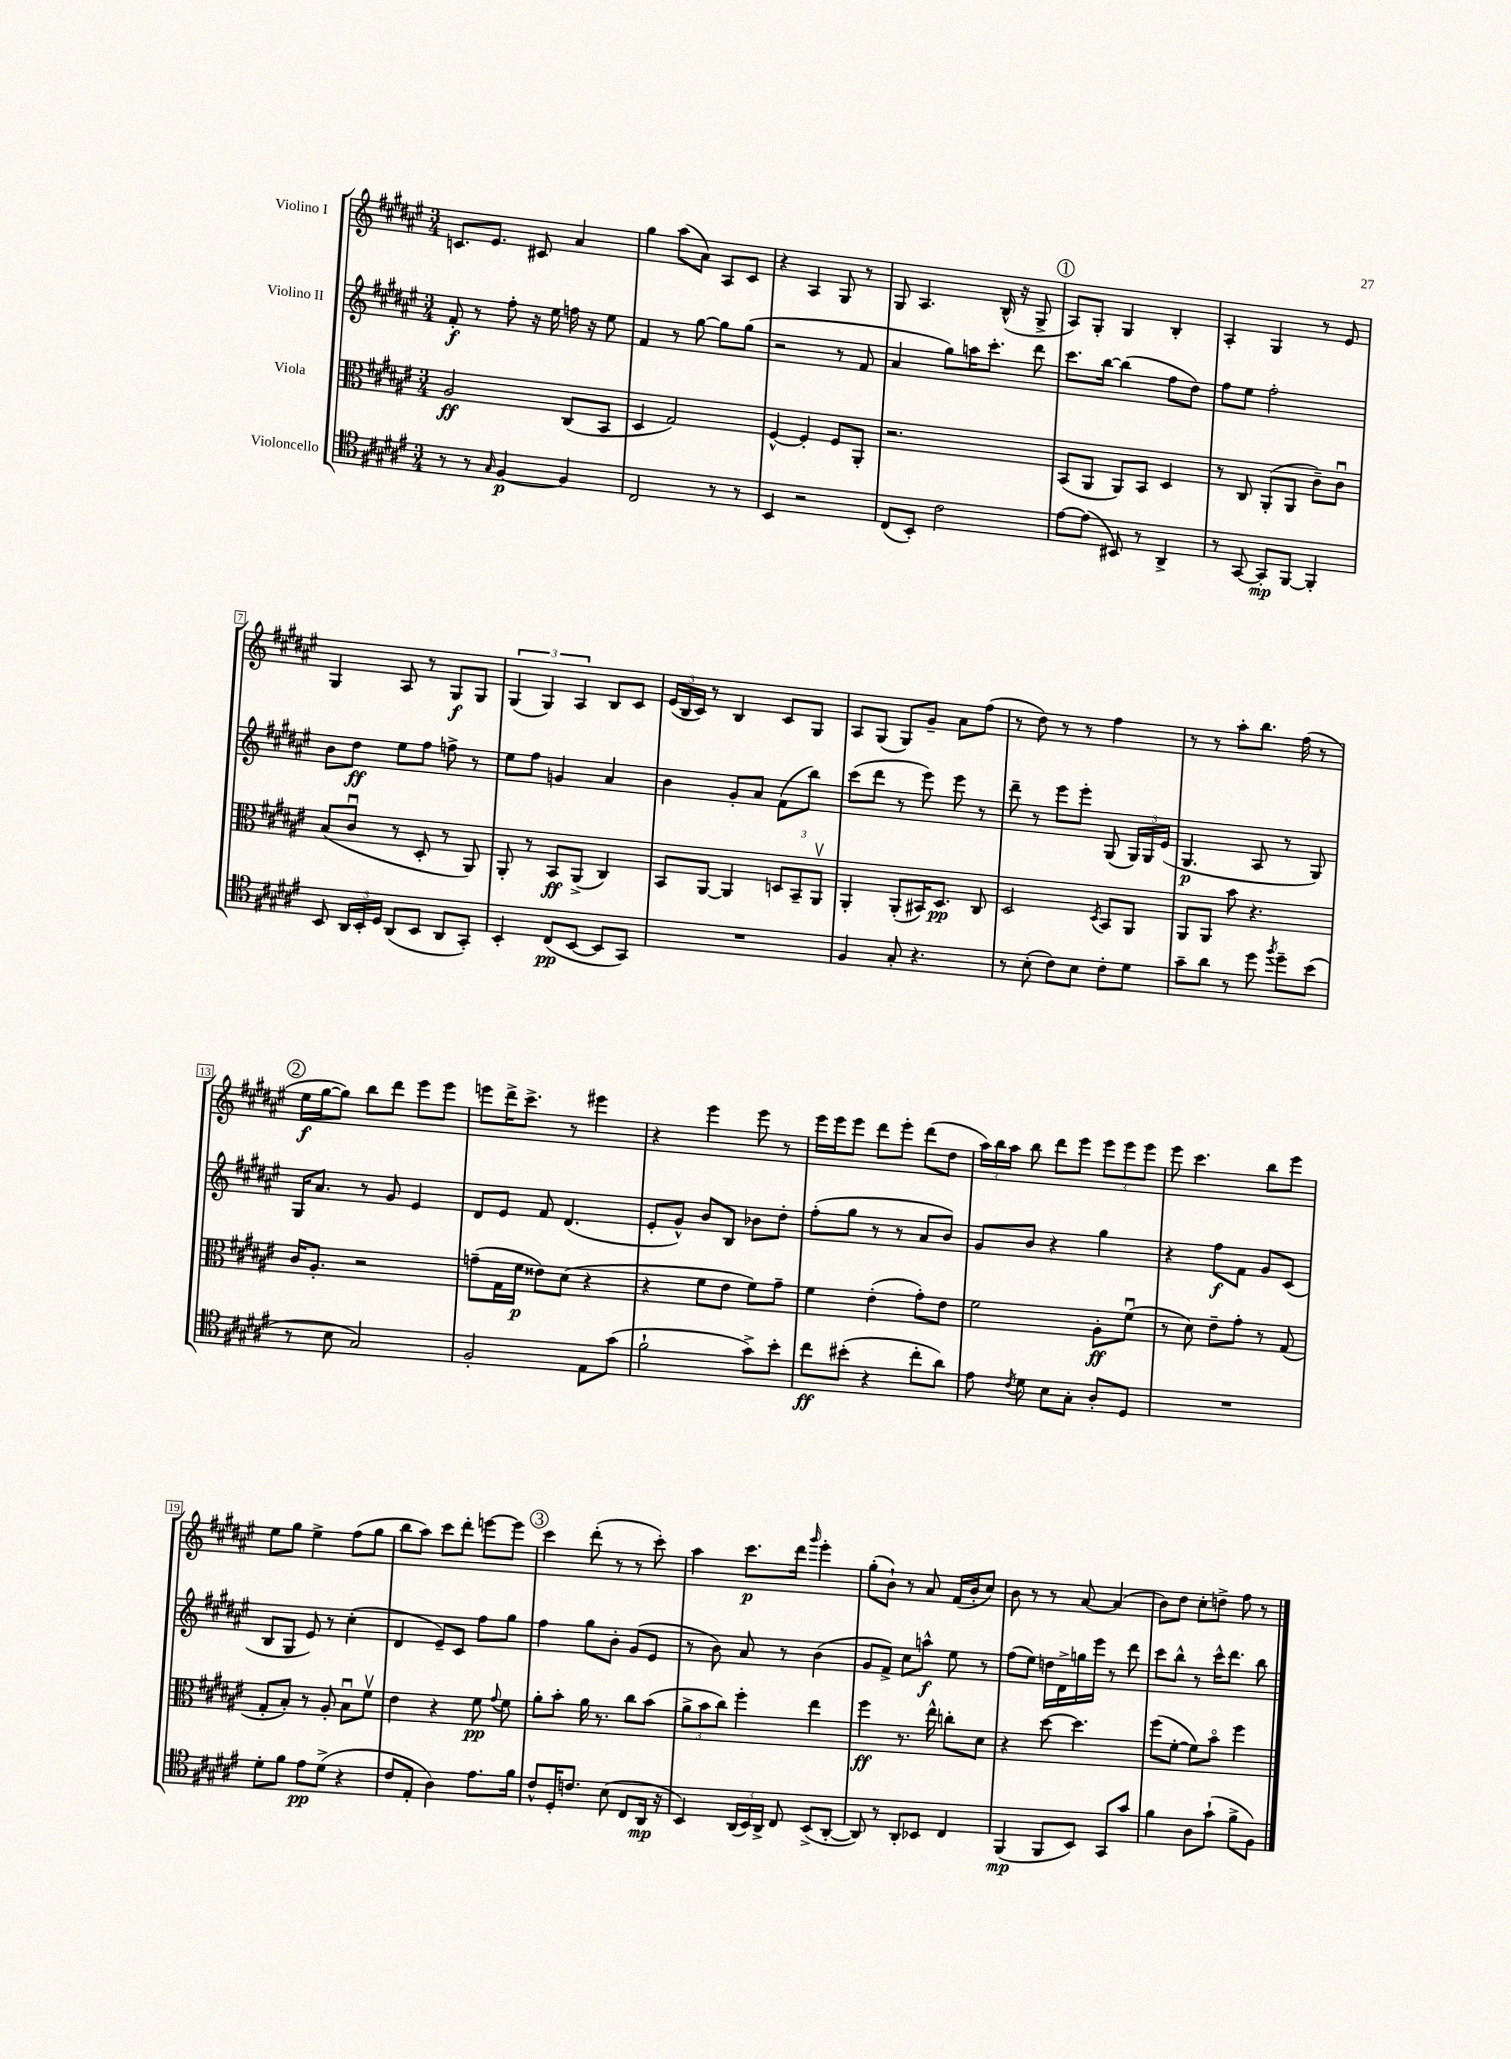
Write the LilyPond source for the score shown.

<<
\new StaffGroup <<
\new Staff = "s0" \with { instrumentName = "Violino I" } {
    \clef treble \key fis \major \numericTimeSignature \time 3/4
    \autoBeamOff c'8.[ eis'8.] cis'8 ais'4 |
    gis''4 ais''8[( ais'8]) ais8[ cis'8] |
    r4 ais4 gis8 r8 |
    gis8 ais4. b16-^( r16 gis8-> |
    \mark \markup { \circle "1" } ais8[) gis8]-. gis4 b4-. |
    ais4-. gis4 r8 eis'8 |
    gis4 ais8 r8 gis8[\f gis8] |
    \tuplet 3/2 { gis4( gis4) ais4 } b8[ cis'8] |
    \tuplet 3/2 { eis'16[( b16 cis'16]) } r8 b4 cis'8[ gis8] |
    ais8[ gis8]( gis8[) gis'8]-- ais'8[ fis''8]( |
    r8 dis''8) r8 r8 fis''4 |
    r8 r8 ais''8[-. b''8.] fis''16( r8 |
    \mark \markup { \circle "2" } eis''16[\f gis''16~ gis''8]) b''8[ dis'''8] eis'''8[ eis'''8] |
    e'''8[ dis'''16-> cis'''8.]-> r8 eis'''4 |
    r4 eis'''4 eis'''8 r8 |
    eis'''16[ eis'''16 eis'''8] dis'''8[ eis'''8]-. dis'''8[( dis''8] |
    \tuplet 3/2 { ais''16[) b''16 ais''16] } b''8 dis'''8[ eis'''8] \tuplet 3/2 { eis'''8[ eis'''8 eis'''8] } |
    eis'''8 cis'''4. b''8[ eis'''8] |
    eis''8[ gis''8] eis''4-> fis''8[( gis''8] |
    b''8[ ais''8]) cis'''8[ dis'''8]-. e'''8[~ e'''8] |
    \mark \markup { \circle "3" } cis'''4 dis'''8-.( r8 r8 cis'''8-.) |
    ais''4 cis'''8.[\p dis'''16] \grace { gis'''16 } eis'''4-. |
    gis''8[-.( b'8]-!) r8 ais'8 fis'16[( b'16-. cis''8]) |
    b'8 r8 r8 ais'8~ ais'4( |
    b'8[) dis''8] cis''8[-. d''8]-> fis''8 r8 \bar "|." |
}
\new Staff = "s1" \with { instrumentName = "Violino II" } {
    \clef treble \key fis \major \numericTimeSignature \time 3/4
    \autoBeamOff fis'8-.\f r8 fis''8-. r16 eis''16 f''16 r16 eis''8 |
    fis'4 r8 gis''8~ gis''8[ gis''8]( |
    r2 r8 fis'8 |
    ais'4 gis''8[) a''16 cis'''8.]-. dis'''8 |
    \mark \markup { \circle "1" } cis'''8.[ b''16]~ b''4( fis''8[ dis''8]) |
    fis''8[ eis''8] fis''2-. |
    b'8[ dis''8]\ff eis''8[ fis''8] f''8-> r8 |
    eis''8[ fis''8] g'4 ais'4 |
    b'4 gis'8[-. ais'8] fis'8[( b''8]) |
    cis'''8[( dis'''8] r8 eis'''8) eis'''8 r8 |
    dis'''8-- r8 eis'''8[ eis'''8]-. gis8( \tuplet 3/2 { gis16[) gis16 eis'16]( } |
    gis4.\p ais8 r8 gis8) |
    \mark \markup { \circle "2" } gis16[ ais'8.] r8 gis'8 eis'4 |
    dis'8[ eis'8] fis'8 dis'4.( |
    eis'8[-. gis'8]-^) b'8[ b8] bes'8[ dis''8]-. |
    fis''8[-.( gis''8] r8 r8 ais'8[ b'8]) |
    gis'8[ b'8] r4 gis''4 |
    r4 fis''8[\f fis'8] gis'8[ cis'8]( |
    b8[ gis8] eis'8) r8 cis''4-.( |
    dis'4 eis'8[--) cis'8] fis''8[ gis''8] |
    \mark \markup { \circle "3" } fis''4 gis''8[ b'8]-. gis'8[( eis'8] |
    r8 b'8) ais'8 r8 b'4( |
    gis'8[ fis'8]->) cis''8[ a''8]-^\f eis''8 r8 |
    fis''8[( eis''8]) d''16[ dis'16-> g''16 eis'''16] r8 dis'''8 |
    cis'''8[ b''8]-^ r8 cis'''16[-^ dis'''8.] b''8 \bar "|." |
}
\new Staff = "s2" \with { instrumentName = "Viola" } {
    \clef alto \key fis \major \numericTimeSignature \time 3/4
    \autoBeamOff ais2\ff cis8[( b,8] |
    dis4 gis2) |
    fis4~-^ fis4-. fis8[ ais,8]-. |
    r2. |
    \mark \markup { \circle "1" } b,8[( ais,8] ais,8[) b,8] dis4 |
    r8 cis8 ais,8[-.( ais,8] cis'8[--) cis'8]\downbow |
    b8[( cis'8]\downbow r8 dis8-. r8 ais,8) |
    ais,8-. r8 b,8[\ff ais,8]->( cis4) |
    b,8[ ais,8]~ ais,4 \tuplet 3/2 { d8[ b,8-- ais,8]\upbow } |
    ais,4-. ais,8[-.( bis,16) dis8.]\pp cis8 |
    dis2 \acciaccatura { dis8 } b,8[ ais,8] |
    ais,8[ ais,8] b'8 r4. |
    \mark \markup { \circle "2" } cis'16[ ais8.]-. r2 |
    g'8[--( gis16 fis'16]\p eisis'8[) dis'8]( r4 |
    r4 fis'8[ eis'8] fis'8[) gis'8]-- |
    fis'4 eis'4-.( gis'8[-.) eis'8] |
    fis'2 ais8[-.\ff fis'8]\downbow( |
    r8 dis'8) eis'8[-- gis'8]-. r8 gis8( |
    gis8[-. b8]-.) r8 ais8-. b8[\downbow fis'8]\upbow |
    eis'4 r4 fis'8\pp \appoggiatura { gis'8 } fis'8 |
    \mark \markup { \circle "3" } ais'8[-. b'8]-. ais'16 r8. cis''8[ b'8]( |
    \tuplet 3/2 { ais'8[-> b'8 cis''8]) } fis''4-. eis''4 |
    fis''4\ff r8. eis''16-^ c''8[-. dis'8] |
    r4 dis''8~ dis''4. |
    fis''8[( fis'8]~-. fis'8[) b'8]\flageolet fis''4 \bar "|." |
}
\new Staff = "s3" \with { instrumentName = "Violoncello" } {
    \clef tenor \key fis \major \numericTimeSignature \time 3/4
    \autoBeamOff r8 r8 \grace { gis16 } fis4~\p fis4 |
    cis2 r8 r8 |
    b,4 r2 |
    cis8[( b,8]-.) cis'2 |
    \mark \markup { \circle "1" } eis'8[~ eis'8]( bis,8) r8 ais,4-> |
    r8 gis,8~ gis,8[-.\mp fis,8]~ fis,4-. |
    b,8 \tuplet 3/2 { ais,16[ b,16-. dis16] } ais,8[( b,8] ais,8[ gis,8]-.) |
    b,4-. cis8[\pp( b,8]~ b,8[ gis,8]) |
    R2. |
    fis4 gis8-. r4. |
    r8 b8-.( cis'8[) b8] cis'8[-. dis'8] |
    gis'8[-- ais'8] r8 dis''8 \acciaccatura { fis''8 } dis''8[-- b'8]( |
    \mark \markup { \circle "2" } r8 b8 gis2) |
    fis2-. eis8[ gis'8]( |
    fis'2-! gis'8[->) b'8]-. |
    cis''8[\ff bis'8]-.( r4 cis''8[-. ais'8]) |
    eis'8 \acciaccatura { cis'8 } dis'8 b8[ gis8]-. ais8[-. dis8] |
    R2. |
    dis'8[-. fis'8] eis'8[\pp dis'8]->( r4 |
    cis'8[ eis8]-. ais4) eis'8.[ fis'16] |
    \mark \markup { \circle "3" } cis'8[-^ dis16-. c'8.] b8( cis8[ ais,16]\mp r16 |
    b,4) \tuplet 3/2 { ais,16[( b,16) ais,16]-> } cis8 b,8[->( ais,8]~-. |
    ais,8) r8 ais,8[-. bes,8] cis4 |
    fis,4\mp( fis,8[ b,8]) gis,8[ gis'8] |
    fis'4 ais8[ gis'8]-!( fis'8[-> fis8]) \bar "|." |
}
>>
>>
\layout { \context { \Score \override BarNumber.stencil = #(make-stencil-boxer 0.1 0.3 ly:text-interface::print) } }
